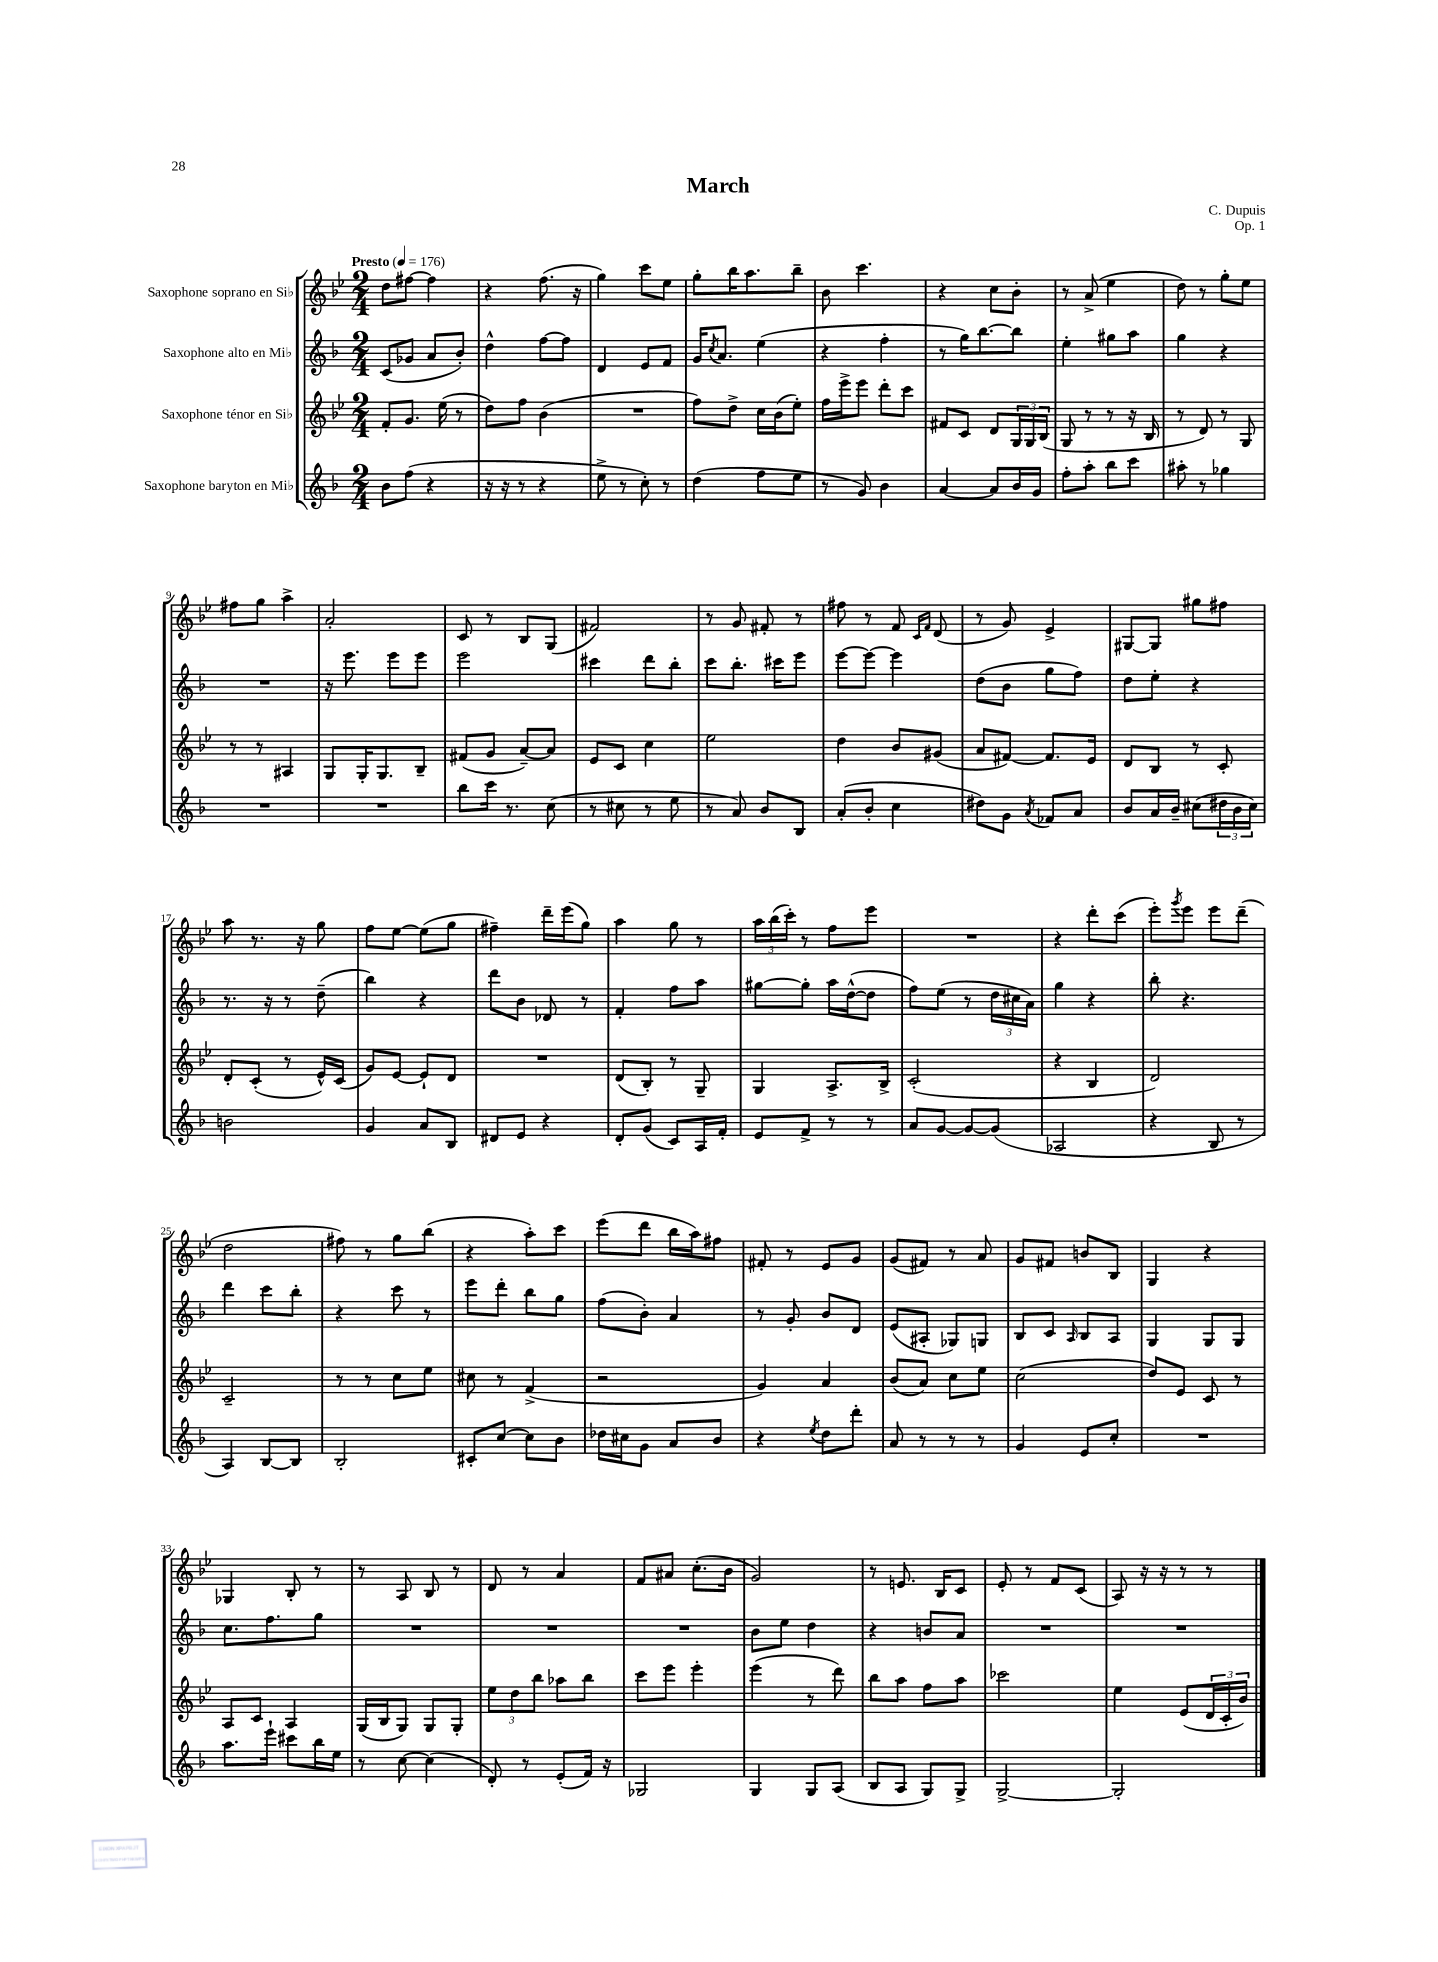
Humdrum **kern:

**kern	**kern	**kern	**kern
*staff4	*staff3	*staff2	*staff1
*clefG2	*clefG2	*clefG2	*clefG2
*k[b-]	*k[b-e-]	*k[b-]	*k[b-e-]
*M2/4	*M2/4	*M2/4	*M2/4
*MM176	*MM176	*MM176	*MM176
8b-\L	8f'/L	(8c/L	8dd\L
(8ff\J	8.g/J	8g-/J	[8ff#\J
4r	.	8a/L	4ff#\]
.	(16ee-\	.	.
.	8r	8b-'/J)	.
=	=	=	=
16r	8dd\L)	4dd^^\	4r
16r	.	.	.
8r	8ff\J	.	.
4r	(4b-\	[8ff\L	(8.ff\
.	.	8ff\]J	.
.	.	.	16r
=	=	=	=
8ee^\	2r	4d/	4gg\)
8r	.	.	.
8cc'\)	.	8e/L	8ccc\L
8r	.	8f/J	8ee-\J
=	=	=	=
(4dd\	8ff\L)	16g/LK	8gg'\L
.	.	8qcc/	.
.	.	8.a/J	.
.	8dd^\J	.	16bb-\K
.	.	.	8.aa\
8ff\L	16cc\LL	(4ee\	.
.	(16b-\J	.	.
8ee\J	8ee-'\J)	.	8bb-~\J
=	=	=	=
8r	16ff\LL	4r	8b-\
.	16eee-^\J	.	.
8g/)	8eee-\J	.	4.ccc\
4b-\	8ddd'\L	4ff'\	.
.	8ccc\J	.	.
=	=	=	=
[4a/	8f#/L	8r	4r
.	8c/J	16gg\LK)	.
.	.	[8.bb-\	.
8a/]L	8d/L	.	8cc\L
16b-/L	24G/L	8bb-\]J	8b-'\J
.	24G/	.	.
16g/JJ	.	.	.
.	(24B-/JJ	.	.
=	=	=	=
8ff'\L	8G/	4ee'\	8r
8aa'\J	8r	.	(8a^/
8bb-\L	8r	8gg#\L	4ee-\
8ccc\J	16r	8aa\J	.
.	16B-/	.	.
=	=	=	=
8aa#'\	8r	4gg\	8dd\)
8r	8d/)	.	8r
4gg-\	8r	4r	8gg'\L
.	8G/	.	8ee-\J
=	=	=	=
2r	8r	2r	8ff#\L
.	8r	.	8gg\J
.	4A#/	.	4aa^\
=	=	=	=
2r	8G/L	16r	2a'/
.	.	8.eee\	.
.	16G'/K	.	.
.	8.G/	.	.
.	.	8eee\L	.
.	8B-~/J	8eee\J	.
=	=	=	=
8bb-\L	(8f#/L	2eee\	8c/
16ccc\Jk	8g/J	.	8r
8.r	.	.	.
.	[8a~/L)	.	8B-/L
(8cc\	8a/]J	.	(8G/J
=	=	=	=
8r	8e-/L	4ccc#\	2f#/)
8cc#\	8c/J	.	.
8r	4cc\	8ddd\L	.
8ee\	.	8bb-'\J	.
=	=	=	=
8r	2ee-\	8ccc\L	8r
8a/)	.	8.bb-'\J	8g/
8b-/L	.	.	8f#'/
.	.	16ccc#\LK	.
8B-/J	.	8eee\J	8r
=	=	=	=
(8a'/L	4dd\	[8eee\L	8ff#\
8b-'/J	.	8eee\_J	8r
4cc\	8b-/L	4eee\]	8f/
.	.	.	16qqc/LL
.	.	.	16qqf/JJ
.	(8g#/J	.	(8d/
=	=	=	=
8dd#\L)	8a/L	(8dd\L	8r
8g\J	[8f#/J)	8b-\J	8g/)
8qa/	.	.	.
8f-/L	8.f#/]L	8gg\L	4e-^/
8a/J	.	8ff\J)	.
.	16e-/Jk	.	.
=	=	=	=
8b-/L	8d/L	8dd\L	[8G#/L
16a/L	8B-/J	8ee'\J	8G#/]J
16b-~/JJ	.	.	.
(8cc#\L	8r	4r	8gg#\L
24dd#\L	8c'/	.	8ff#\J
24b-\	.	.	.
24cc#\JJ)	.	.	.
=	=	=	=
2b\	8d'/L	8.r	8aa\
.	(8c'/J	.	8.r
.	.	16r	.
.	8r	8r	.
.	.	.	16r
.	16e-^^/LL)	(8dd~\	8gg\
.	(16c/JJ	.	.
=	=	=	=
4g/	8g/L)	4bb-\)	8ff\L
.	[8e-/J	.	[8ee-\J
8a/L	8e-`/]L	4r	(8ee-\]L
8B-/J	8d/J	.	8gg\J
=	=	=	=
8d#/L	2r	8ddd\L	4ff#~\)
8e/J	.	8b-\J	.
4r	.	8d-/	16ddd~\LL
.	.	.	(16eee-\J
.	.	8r	8gg\J)
=	=	=	=
8d'/L	(8d/L	4f'/	4aa\
(8g/J	8B-'/J)	.	.
8c/L)	8r	8ff\L	8gg\
16A/L	8G~/	8aa\J	8r
16f'/JJ	.	.	.
=	=	=	=
8e/L	4G/	[8gg#\L	24aa\LL
.	.	.	(24bb-\
.	.	.	24ccc'\JJ)
8f^/J	.	8gg#'\]J	8r
8r	8.A^/L	16aa\LL	8ff\L
.	.	([16dd^^\J	.
8r	.	8dd\]J	8eee-\J
.	16B-^/Jk	.	.
=	=	=	=
8a/L	(2c'/	8ff\L)	2r
[8g/J	.	(8ee\J	.
8g/_L	.	8r	.
(8g/]J	.	24dd\LL	.
.	.	24cc#\	.
.	.	24a\JJ)	.
=	=	=	=
2A-/	4r	4gg\	4r
.	4B-/	4r	8ddd'\L
.	.	.	(8ccc\J
=	=	=	=
4r	2d/)	8bb-'\	8eee-'\L)
.	.	.	8qggg/
.	.	4.r	8eee-\J
8B-/	.	.	8eee-\L
8r	.	.	(8ddd~\J
=	=	=	=
4A/)	2c~/	4ddd\	2dd\
[8B-/L	.	8ccc\L	.
8B-/]J	.	8bb-'\J	.
=	=	=	=
2B-'/	8r	4r	8ff#\)
.	8r	.	8r
.	8cc\L	8ccc\	8gg\L
.	8ee-\J	8r	(8bb-\J
=	=	=	=
8c#'/L	8cc#\	8eee\L	4r
[8cc/J	8r	8ddd'\J	.
8cc\]L	(4f^/	8bb-\L	8aa'\L)
8b-\J	.	8gg\J	8ccc\J
=	=	=	=
16dd-\LL	2r	(8ff\L	(8eee-\L
16cc#\J	.	.	.
8g\J	.	8b-'\J)	8ddd\J
8a/L	.	4a/	16bb-\LL
.	.	.	16aa\J)
8b-/J	.	.	8ff#\J
=	=	=	=
4r	4g/)	8r	8f#'/
.	.	8g'/	8r
8qee/	.	.	.
8dd\L	4a/	8b-/L	8e-/L
8ddd'\J	.	8d/J	8g/J
=	=	=	=
8a/	(8b-/L	(8e/L	(8g/L
8r	8a/J)	8A#'/J	8f#/J)
8r	8cc\L	8G-/L)	8r
8r	8ee-\J	8G/J	8a/
=	=	=	=
4g/	(2cc\	8B-/L	8g/L
.	.	8c/J	8f#/J
.	.	16qqA/	.
8e/L	.	8B-/L	8b/L
8cc'/J	.	8A/J	8B-/J
=	=	=	=
2r	8dd/L)	4G/	4G/
.	8e-/J	.	.
.	8c/	8G/L	4r
.	8r	8G/J	.
=	=	=	=
8.aa\L	8A/L	8.cc\L	4G-/
.	8c/J	.	.
16eee`\Jk	.	8.ff\	.
8ccc#\L	4A/	.	8B-'/
16bb-\L	.	8gg\J	8r
16ee\JJ	.	.	.
=	=	=	=
8r	(16G/LL	2r	8r
.	16B-/J	.	.
[8cc\	8G/J)	.	8A/
(4cc\]	8G/L	.	8B-/
.	8G'/J	.	8r
=	=	=	=
8d'/)	12ee-\L	2r	8d/
.	12dd\	.	.
8r	.	.	8r
.	12bb-\J	.	.
(8e'/L	8aa-\L	.	4a/
16f/Jk)	8bb-\J	.	.
16r	.	.	.
=	=	=	=
2G-/	8ccc\L	2r	8f/L
.	8eee-\J	.	8a#/J
.	4eee-'\	.	(8.cc'\L
.	.	.	16b-\Jk
=	=	=	=
4G/	(4eee-\	8b-\L	2g/)
.	.	8ee\J	.
8G/L	8r	4dd\	.
(8A/J	8ddd\)	.	.
=	=	=	=
8B-/L	8bb-\L	4r	8r
8A/J	8aa\J	.	8.e/
8G/L)	8ff\L	8b/L	.
.	.	.	16B-/LK
8G^/J	8aa\J	8a/J	8c/J
=	=	=	=
[2G^/	2ccc-\	2r	8e-'/
.	.	.	8r
.	.	.	8f/L
.	.	.	(8c/J
=	=	=	=
2G'/]	4ee-\	2r	8A/)
.	.	.	16r
.	.	.	16r
.	(8e-/L	.	8r
.	24d/L	.	8r
.	24c'/	.	.
.	24b-/JJ)	.	.
==	==	==	==
*-	*-	*-	*-
